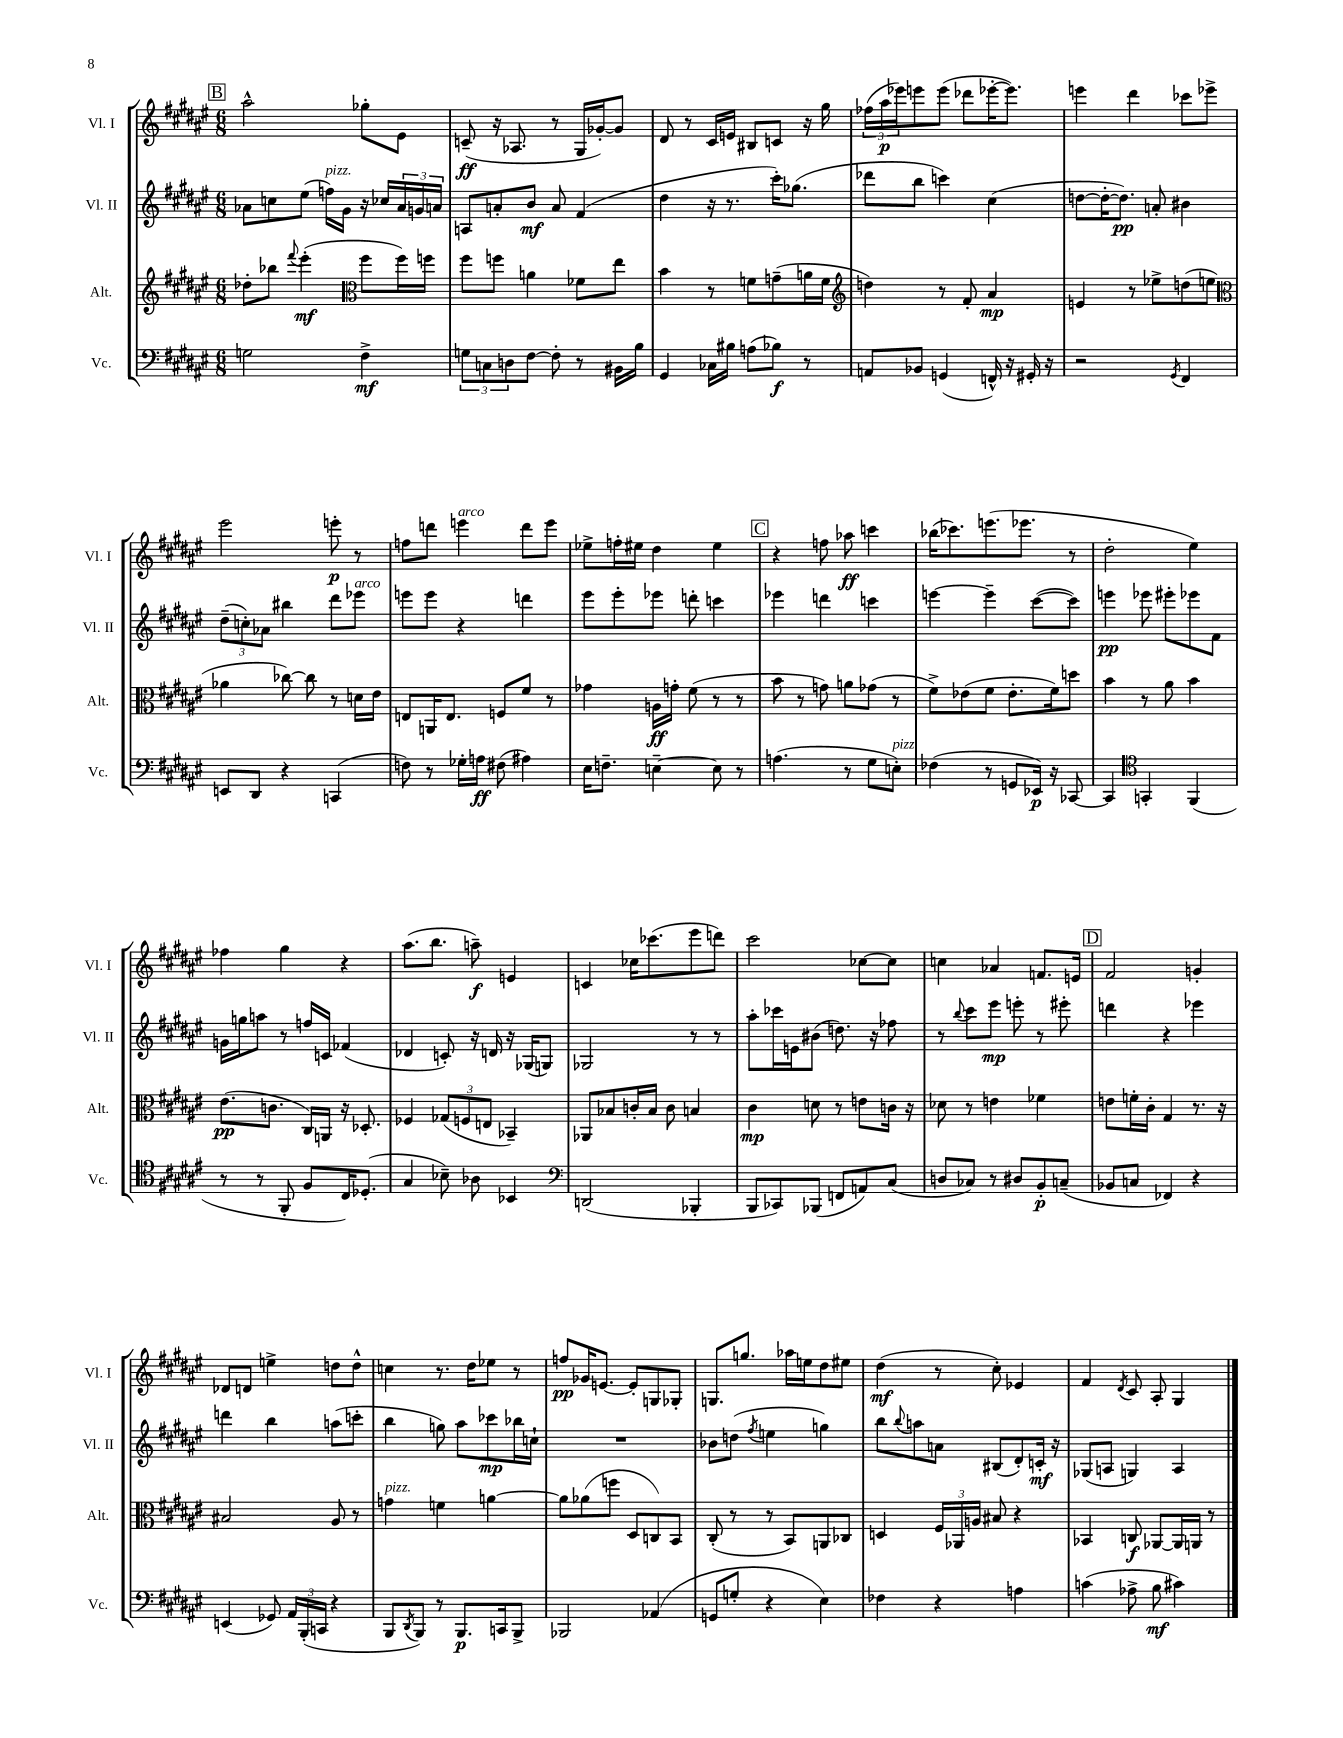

**kern	**dynam	**kern	**dynam	**kern	**dynam	**kern	**dynam
*part4	*part4	*part3	*part3	*part2	*part2	*part1	*part1
*staff4	*staff4	*staff3	*staff3	*staff2	*staff2	*staff1	*staff1
*I"Vc.	*	*I"Alt.	*	*I"Vl. II	*	*I"Vl. I	*
*I'Vc.	*	*I'Alt.	*	*I'Vl. II	*	*I'Vl. I	*
*clefF4	*	*clefG2	*	*clefG2	*	*clefG2	*
*k[f#c#g#d#a#e#]	*	*k[f#c#g#d#a#e#]	*	*k[f#c#g#d#a#e#]	*	*k[f#c#g#d#a#e#]	*
*M6/8	*	*M6/8	*	*M6/8	*	*M6/8	*
!!LO:REH:place=s1:t=B
=109	=109	=109	=109	=109	=109	=109	=109
2Gn\	.	8dd-X'\L	.	8a-X\L	.	2aa#^^\	.
.	.	8bb-X\J	.	8ccn\	.	.	.
.	.	8qqfff#/	.	.	.	.	.
.	.	(4eee#'\	mf	(8ee#\J	.	.	.
!	!	!	!	!LO:TX:a:i:t=pizz.	!	!	!
.	.	.	.	16ffn\LL)	.	.	.
.	.	.	.	16g#\JJ	.	.	.
*	*	*clefC3	*	*	*	*	*
4F#^\	mf	8ff#\L	.	16r	.	8gg-X'\L	.
.	.	.	.	16cc-X/LL	.	.	.
.	.	16ff#\L)	.	24a-/	.	8e#\J	.
.	.	.	.	24gn/	.	.	.
.	.	16ffn\JJ	.	.	.	.	.
.	.	.	.	24an/JJ	.	.	.
=110	=110	=110	=110	=110	=110	=110	=110
12Gn\L	.	8ff#\L	.	8An/L	.	(8cn~/	ff
12Cn\	.	.	.	.	.	.	.
.	.	8ffn\J	.	8an'/	.	16r	.
12Dn\	.	.	.	.	.	.	.
.	.	.	.	.	.	8.A-X/	.
[8F#\J	.	4an\	.	8b/J	mf	.	.
8F#'\]	.	.	.	8a/	.	8r	.
8r	.	8f-X\L	.	(4f#/	.	16G#/LL	.
.	.	.	.	.	.	[16g-X'/J)	.
16BB#X\LL	.	8ee#\J	.	.	.	8g-/J]	.
16B\JJ	.	.	.	.	.	.	.
=111	=111	=111	=111	=111	=111	=111	=111
4GG#/	.	4b\	.	4dd#\	.	8d#/	.
.	.	.	.	.	.	8r	.
16C-X\LL	.	8r	.	16r	.	16c#/LL	.
16B#X\JJ	.	.	.	8.r	.	16en/JJ	.
(8An\L	.	8fn\L	.	.	.	8B#X/L	.
8B-X\J)	f	(8gn~\	.	16ccc#'\KL)	.	8cn/J	.
.	.	.	.	(8.gg-X\J	.	.	.
8r	.	16an\L	.	.	.	16r	.
.	.	16f\JJ	.	.	.	16gg#\	.
=112	=112	=112	=112	=112	=112	=112	=112
*	*	*clefG2	*	*	*	*	*
8AAn/L	.	4ddn\)	.	8ddd-X\L	.	(24ff-X\LL	.
.	.	.	.	.	.	24aa#\	p
.	.	.	.	.	.	24eee-X\J)	.
8BB-X/J	.	.	.	8bb\J	.	8eeen\	.
(4GGn/	.	8r	.	4cccn\)	.	(8eee\J	.
.	.	8f#'/	.	.	.	8ddd-X\L	.
16FFn^^/)	.	4a#/	mp	(4cc#\	.	[16eee-X'\K	.
16r	.	.	.	.	.	8.eee-\J])	.
16GG#X'/	.	.	.	.	.	.	.
16r	.	.	.	.	.	.	.
=113	=113	=113	=113	=113	=113	=113	=113
2r	.	4en/	.	[8ddn\L	.	4eeen\	.
.	.	.	.	16dd'\K_	.	.	.
.	.	.	.	8.dd\J])	pp	.	.
.	.	8r	.	.	.	4ddd#\	.
.	.	8ee-X^\L	.	8an'/	.	.	.
8qGG#/	.	.	.	.	.	.	.
4FF#/	.	(8ddn\	.	4b#X\	.	8ccc-X\L	.
.	.	8een\J	.	.	.	8eee-X^\J	.
!!LO:LB:g=z
=114	=114	=114	=114	=114	=114	=114	=114
*	*	*clefC3	*	*	*	*	*
8EEn/L	.	4a-X\	.	(12dd#~\L	.	2eee#\	.
.	.	.	.	12ccn'\)	.	.	.
8DD#/J	.	.	.	.	.	.	.
.	.	.	.	12a-X\J	.	.	.
4r	.	[8cc-X\)	.	4bb#X\	.	.	.
.	.	8cc-\]	.	.	.	.	.
(4CCn/	.	8r	.	8ddd#\L	.	8eeen'\	p
!	!	!	!	!LO:TX:a:i:t=arco	!	!	!
.	.	16dn\LL	.	8eee-X\J	.	8r	.
.	.	16e#\JJ	.	.	.	.	.
=115	=115	=115	=115	=115	=115	=115	=115
8Fn\)	.	8En/L	.	8eeen\L	.	8ffn\L	.
8r	.	16AAn/K	.	8eee\J	.	8dddn\J	.
.	.	8.E/J	.	.	.	.	.
!	!	!	!	!	!	!LO:TX:a:i:t=arco	!
16G-X'\LL	.	.	.	4r	.	4eeen\	.
16An\JJ	ff	.	.	.	.	.	.
(8F#X\	.	8Fn/L	.	.	.	.	.
4A#X\)	.	8f#/J	.	4dddn\	.	8ddd\L	.
.	.	8r	.	.	.	8eee\J	.
=116	=116	=116	=116	=116	=116	=116	=116
16E#\KL	.	4g-X\	.	8eee#\L	.	8ee-X^\L	.
8.Fn~\J	.	.	.	.	.	.	.
.	.	.	.	8eee#'\	.	16ffn'\L	.
.	.	.	.	.	.	16ee#X\JJ	.
[4En~\	.	16An\LL	ff	8eee-X\J	.	4dd#\	.
.	.	16gn'\JJ	.	.	.	.	.
.	.	(8f#\	.	8dddn'\	.	.	.
8E\]	.	8r	.	4cccn\	.	4ee#\	.
8r	.	8r	.	.	.	.	.
!!LO:REH:place=s1:t=C
=117	=117	=117	=117	=117	=117	=117	=117
(4.An\	.	8b\	.	4eee-X\	.	4r	.
.	.	8r	.	.	.	.	.
.	.	8gn\)	.	4dddn\	.	8ffn\	.
8r	.	8an\L	.	.	.	8aa-X\	ff
8G#\L	.	(8g-X\J	.	4cccn\	.	4cccn\	.
!LO:TX:a:i:t=pizz.	!	!	!	!	!	!	!
8En'\J)	.	8r	.	.	.	.	.
=118	=118	=118	=118	=118	=118	=118	=118
(4F-X\	.	8f#^\L)	.	[4eeen\	.	(16bb-X\KL	.
.	.	.	.	.	.	8.ccc-X\)	.
.	.	(8e-X\	.	.	.	.	.
8r	.	8f#\J	.	4eee~\]	.	(8.eeen\	.
8GGn/L	.	8.e-'\L	.	.	.	.	.
.	.	.	.	.	.	8.eee-X\J	.
16EE-X/Jk)	p	.	.	([8ccc#\L	.	.	.
16r	.	16f#\k)	.	.	.	.	.
[8CC-X/	.	8ddn\J	.	8ccc#\J])	.	8r	.
=119	=119	=119	=119	=119	=119	=119	=119
4CC-/]	.	4b\	.	4eeen\	pp	2dd#'\	.
*clefC4	*	*	*	*	*	*	*
4GGn'/	.	8r	.	8eee-X\	.	.	.
.	.	8a#\	.	8eee#X'\L	.	.	.
(4FF#/	.	4b\	.	8eee-X\	.	4ee#\)	.
.	.	.	.	8f#\J	.	.	.
!!LO:LB:g=z
=120	=120	=120	=120	=120	=120	=120	=120
8r	.	(8.e#\L	pp	16gn\LL	.	4ff-X\	.
.	.	.	.	16ggn\J	.	.	.
8r	.	.	.	8aan\J	.	.	.
.	.	8.cn\J	.	.	.	.	.
8FF#'/	.	.	.	8r	.	4gg#\	.
8F#/L	.	16C#/LL)	.	16ffn/LL	.	.	.
.	.	16AAn/JJ	.	16cn/JJ	.	.	.
16C#/K)	.	16r	.	(4f-X/	.	4r	.
(8.D-X'/J	.	8.D-X'/	.	.	.	.	.
=121	=121	=121	=121	=121	=121	=121	=121
4G#/	.	4F-X/	.	4d-X/	.	(8.aa#\L	.
.	.	.	.	.	.	8.bb\J	.
8B-X~\)	.	(12G-X/L	.	8cn'/)	.	.	.
.	.	12Fn/	.	.	.	.	.
8A-X\	.	.	.	16r	.	8aan~\)	f
.	.	12En/J	.	.	.	.	.
.	.	.	.	16dn/	.	.	.
4BB-X/	.	4BB-X~/)	.	16r	.	4en/	.
.	.	.	.	(16G-X/KL	.	.	.
.	.	.	.	8Gn/J)	.	.	.
=122	=122	=122	=122	=122	=122	=122	=122
*clefF4	*	*	*	*	*	*	*
(2DDn/	.	8AA-X/L	.	2G-X/	.	4cn/	.
.	.	8B-X/	.	.	.	.	.
.	.	16cn'/L	.	.	.	16cc-X\KL	.
.	.	16B-/JJ	.	.	.	(8.ccc-X\	.
.	.	8c\	.	.	.	.	.
4BBB-X'/	.	4Bn/	.	8r	.	8eee#\	.
.	.	.	.	8r	.	8dddn\J)	.
=123	=123	=123	=123	=123	=123	=123	=123
8BBB/L	.	4c#\	mp	8aa#'\L	.	2ccc#\	.
8CC-X/)	.	.	.	16ccc-X\L	.	.	.
.	.	.	.	16en\J	.	.	.
(8BBB-X/J	.	8dn\	.	(8b#X\J	.	.	.
8FFn/L	.	8r	.	8.ddn\)	.	.	.
8AAn/)	.	8en\L	.	.	.	[8cc-X\L	.
.	.	.	.	16r	.	.	.
(8C#/J	.	16cn\Jk	.	8ff-X\	.	8cc-\J]	.
.	.	16r	.	.	.	.	.
=124	=124	=124	=124	=124	=124	=124	=124
8Dn/L	.	8d-X\	.	8r	.	4ccn\	.
.	.	.	.	8qqbb/	.	.	.
8C-X/J)	.	8r	.	8ccc#\L	.	.	.
8r	.	4en\	.	8eee#\J	mp	4a-X/	.
8D#X/L	.	.	.	8eeen'\	.	.	.
8BB'/	p	4f-X\	.	8r	.	8.fn/L	.
(8Cn~/J	.	.	.	8eee#X'\	.	.	.
.	.	.	.	.	.	16en/Jk	.
!!LO:REH:place=s1:t=D
=125	=125	=125	=125	=125	=125	=125	=125
8BB-X/L	.	8en\L	.	4dddn\	.	2f#/	.
8Cn/J	.	16fn'\L	.	.	.	.	.
.	.	16c#'\JJ	.	.	.	.	.
4FF-X/)	.	4G#/	.	4r	.	.	.
4r	.	8.r	.	4eee-X\	.	4gn'/	.
.	.	16r	.	.	.	.	.
!!LO:LB:g=z
=126	=126	=126	=126	=126	=126	=126	=126
(4EEn/	.	2B#X/	.	4dddn\	.	8d-X/L	.
.	.	.	.	.	.	8dn/J	.
8GG-X/)	.	.	.	4bb\	.	4een^\	.
24AA#/LL	.	.	.	.	.	.	.
(24BBB'/	.	.	.	.	.	.	.
24CCn/JJ	.	.	.	.	.	.	.
4r	.	8A#/	.	(8aan\L	.	8ddn\L	.
.	.	8r	.	8cccn'\J	.	8dd^^\J	.
=127	=127	=127	=127	=127	=127	=127	=127
!	!	!LO:TX:a:i:t=pizz.	!	!	!	!	!
8BBB/L	.	4gn\	.	4bb\	.	4ccn\	.
8qDD#/	.	.	.	.	.	.	.
8BBB/J)	.	.	.	.	.	.	.
8r	.	4fn\	.	8ggn\)	.	8.r	.
8.BBB/L	p	.	.	8aa#\L	.	.	.
.	.	.	.	.	.	16dd#\KL	.
.	.	[4an\	.	8ccc-X\	mp	8ee-X\J	.
16CCn/k	.	.	.	.	.	.	.
8BBB^/J	.	.	.	16bb-X\L	.	8r	.
.	.	.	.	16ccn`\JJ	.	.	.
=128	=128	=128	=128	=128	=128	=128	=128
2BBB-X/	.	8a\L]	.	2.r	.	8ffn/L	pp
.	.	(8a-X\	.	.	.	16g-X/K	.
.	.	.	.	.	.	[8.en/J	.
.	.	8ffn\J	.	.	.	.	.
.	.	8D#/L	.	.	.	8e'/L]	.
(4AA-X/	.	8Cn/)	.	.	.	8Gn/	.
.	.	8BB/J	.	.	.	8G-X'/J	.
=129	=129	=129	=129	=129	=129	=129	=129
8GGn/L	.	(8C#'/	.	8b-X\L	.	8.Gn/L	.
8Gn'/J	.	8r	.	(8ddn\J	.	.	.
.	.	.	.	.	.	8.ggn/J	.
.	.	.	.	8qff#/	.	.	.
4r	.	8r	.	4een\	.	.	.
.	.	8BB/L)	.	.	.	16aa-X\LL	.
.	.	.	.	.	.	16een\J	.
4E#\)	.	8AAn/	.	4ggn\)	.	8dd#\	.
.	.	8C-X/J	.	.	.	8ee#X\J	.
=130	=130	=130	=130	=130	=130	=130	=130
4F-X\	.	4Dn/	.	8bb\L	.	(4dd#\	mf
.	.	.	.	8qqbb/	.	.	.
.	.	.	.	8aan\	.	.	.
4r	.	24F#/LL	.	8an\J	.	8r	.
.	.	24AA-X/	.	.	.	.	.
.	.	24An/JJ	.	.	.	.	.
.	.	8B#X/	.	(8B#X/L	.	8cc#'\)	.
4An\	.	4r	.	8d#'/)	.	4e-X/	.
.	.	.	.	16cn'/Jk	mf	.	.
.	.	.	.	16r	.	.	.
=131	=131	=131	=131	=131	=131	=131	=131
(4cn\	.	4BB-X/	.	(8G-X/L	.	4f#/	.
.	.	.	.	8An/J	.	.	.
.	.	.	.	.	.	8qd#/	.
8A-X^\	.	8Cn/	f	4Gn/)	.	8c#/	.
8B\	mf	[8AA-X/L	.	.	.	8A#'/	.
4c#X\)	.	16AA-/L]	.	4A/	.	4G#/	.
.	.	16AAn/JJ	.	.	.	.	.
.	.	8r	.	.	.	.	.
==	==	==	==	==	==	==	==
*-	*-	*-	*-	*-	*-	*-	*-
